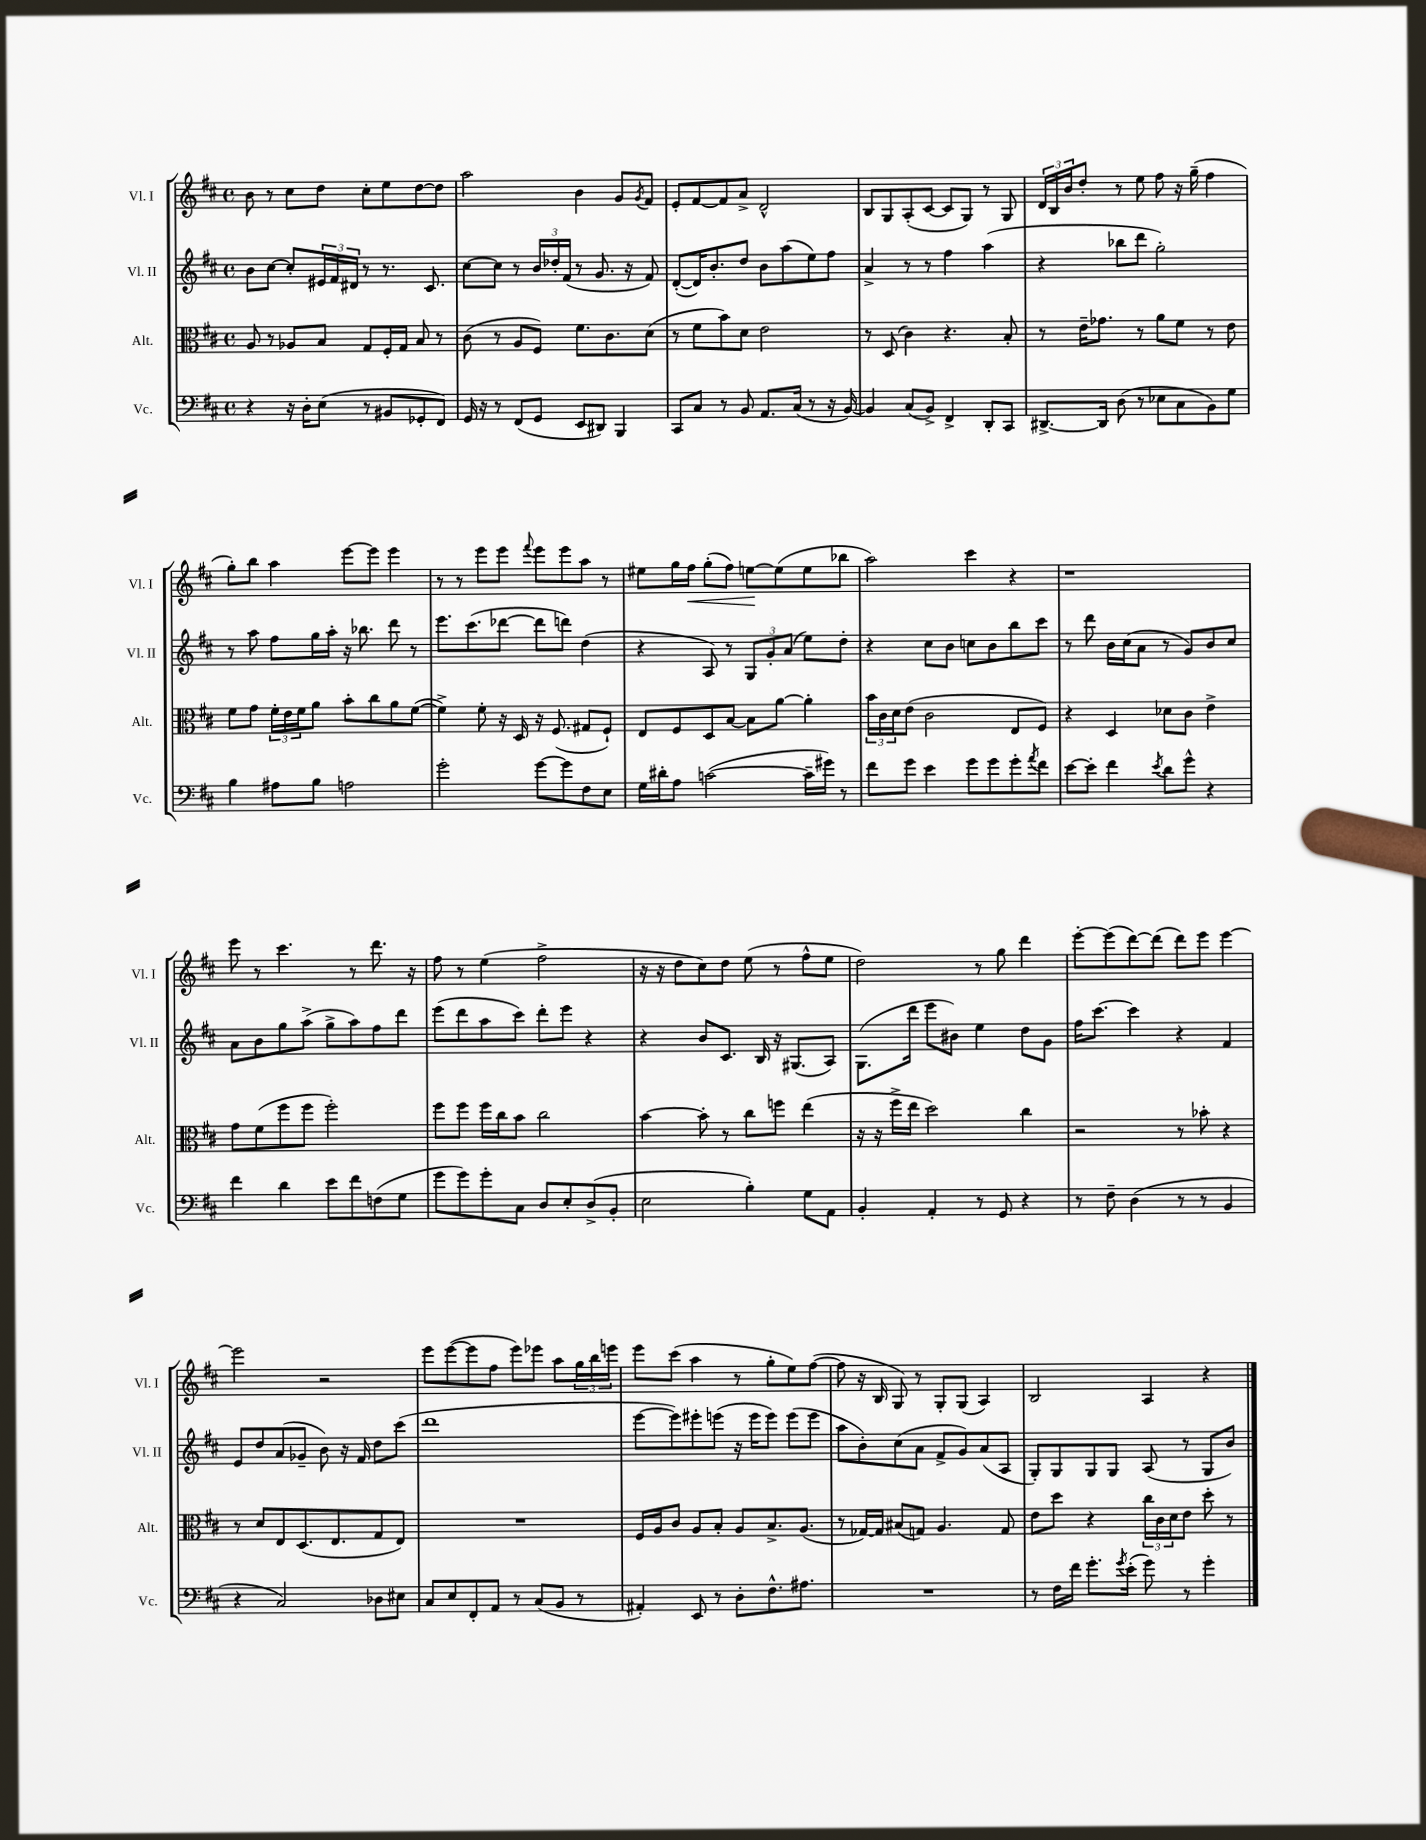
<<
\new StaffGroup <<
\new Staff = "s0" \with { instrumentName = "Vl. I" shortInstrumentName = "Vl. I" } {
    \clef treble \key d \major \defaultTimeSignature \time 4/4
    b'8 r8 cis''8 d''8 cis''8-. e''8 d''8~ d''8 |
    a''2 b'4 g'8 \acciaccatura { g'8 } fis'8 |
    e'8-. fis'8~ fis'8 a'8-> d'2-^ |
    b8 g8 a8-.( cis'8~ cis'8 g8) r8 g8 |
    \tuplet 3/2 { d'16 b16 b'16 } d''8-. r8 e''8 fis''8 r16 g''16--( fis''4 |
    g''8-.) b''8 a''4 e'''8~ e'''8 e'''4 |
    r8 r8 e'''8 e'''8 \appoggiatura { fis'''8 } e'''8 e'''8 a''8 r8 |
    eis''8 g''16 fis''16\< g''8-.( fis''8) e''8~\! e''8( e''8 bes''8 |
    a''2) cis'''4 r4 |
    r1 |
    e'''8 r8 cis'''4. r8 d'''8. r16 |
    fis''8 r8 e''4( fis''2-> |
    r16 r16 d''8 cis''8) d''8 e''8( r8 fis''8-^ e''8 |
    d''2) r8 g''8 d'''4 |
    e'''8~-. e'''8( d'''8~) d'''8( d'''8) e'''8 e'''4~ |
    e'''2 r2 |
    e'''8 e'''8~( e'''8 fis''8 e'''8) ees'''8 a''8 \tuplet 3/2 { g''16 b''16 e'''16 } |
    e'''8 cis'''8( a''4 r8 g''8-. e''8) fis''8~( |
    fis''8 r16 b16 g8) r8 g8-. g8( a4) |
    b2 a4 r4 \bar "|." |
}
\new Staff = "s1" \with { instrumentName = "Vl. II" shortInstrumentName = "Vl. II" } {
    \clef treble \key d \major \defaultTimeSignature \time 4/4
    b'8 cis''8~ cis''8-. \tuplet 3/2 { eis'16 fis'16 dis'16 } r8 r8. cis'8. |
    cis''8~ cis''8 r8 \tuplet 3/2 { b'16 des''16-. fis'16( } r8 g'8. r16 fis'8) |
    d'8~-.( d'16) b'8.-. d''8 b'8 a''8( e''8) fis''8 |
    a'4-> r8 r8 fis''4 a''4( |
    r4 bes''8 d'''8 g''2-.) |
    r8 a''8 fis''8 g''16 a''16-. r16 bes''8. d'''8 r8 |
    e'''8. cis'''8.( des'''8~ des'''8 d'''8) d''4( |
    r4 a8) r8 \tuplet 3/2 { g8 g'8-. a'8( } e''8) d''8-. |
    r4 cis''8 b'8 c''8 b'8 b''8 cis'''8 |
    r8 d'''8 b'16 cis''16( a'8 r8 g'8) b'8 cis''8 |
    a'8 b'8 g''8 a''8->( g''8-> a''8) fis''8 d'''8 |
    e'''8( d'''8 a''8 cis'''8) d'''8-. e'''8 r4 |
    r4 b'8 cis'8. b16 r16 gis8.( a8) |
    g8.( d'''16 e'''8 bis'8) e''4 d''8 g'8 |
    fis''16 cis'''8.~ cis'''4 r4 fis'4 |
    e'8 d''8 a'8( ges'8-- b'8) r16 fis'16 d''8 cis'''8( |
    d'''1 |
    e'''8~ e'''8) eis'''8-. e'''8( r16 e'''16 e'''8) e'''8( e'''8 |
    a''8 b'8-.) cis''8( a'8 fis'8-> g'8) a'8( a8 |
    g8-.) g8 g8 g8 a8( r8 g8 b'8) \bar "|." |
}
\new Staff = "s2" \with { instrumentName = "Alt." shortInstrumentName = "Alt." } {
    \clef alto \key d \major \defaultTimeSignature \time 4/4
    a8 r8 aes8 b8 g8 fis16-. g16 b8 r8 |
    cis'8( r8 a8 fis8) fis'8. cis'8. d'8( |
    r8 fis'8 b'8) d'8 e'2 |
    r8 d8( cis'4) r4. b8-. |
    r8 e'16-- ges'8. r8 a'8 fis'8 r8 e'8 |
    fis'8 g'8 \tuplet 3/2 { fis'16-. e'16 fis'16 } a'8 b'8-. cis''8 a'8 fis'8~( |
    fis'4->) fis'8-. r16 d16 r16 fis8.( gis8 fis8-!) |
    e8 fis8 d8 b8~ b8 a'8~ a'4-. |
    \tuplet 3/2 { b'16 cis'16 d'16 } e'8( cis'2 e8 fis8) |
    r4 d4 des'8 cis'8 e'4-> |
    g'8 fis'8( fis''8 fis''8 fis''2-.) |
    fis''8 fis''8 fis''16 cis''16 b'8 cis''2 |
    b'4~ b'8-. r8 cis''8 f''8 e''4( |
    r16 r16 fis''16-> e''16 d''2) cis''4 |
    r2 r8 bes'8-. r4 |
    r8 d'8 e8 d8.( e8. g8 e8) |
    R1 |
    fis16 a16 cis'8 a8 b8-. a8 b8.-> a8.( |
    r8 ges16~) ges16 bis8( g8) a4. g8 |
    e'8 d''8 r4 \tuplet 3/2 { cis''16 cis'16 d'16 } e'8 d''8-. r8 \bar "|." |
}
\new Staff = "s3" \with { instrumentName = "Vc." shortInstrumentName = "Vc." } {
    \clef bass \key d \major \defaultTimeSignature \time 4/4
    r4 r16 d16-. e8( r8 bis,8 ges,8-. fis,8) |
    g,16 r16 r8 fis,8( g,8 e,8 dis,8) b,,4 |
    cis,8 cis8 r8 b,8 a,8. cis16( r8 r16 b,16~) |
    b,4 cis8( b,8->) fis,4-> d,8-. cis,8 |
    dis,8.~-> dis,16 d8( r8 ees8 cis8 b,8) g8 |
    b4 ais8 b8 a2 |
    g'2-. g'8~ g'8 fis8 e8 |
    g16 dis'16-. a8 c'2~( c'16-- gis'16) r8 |
    fis'8 g'8 e'4 g'8 g'8 g'8-. \acciaccatura { a'8 } fis'8 |
    e'8~ e'8-. fis'4 \acciaccatura { e'8 } d'8 g'8-^ r4 |
    fis'4 d'4 e'8 fis'8 f8( g8 |
    g'8 g'8) g'8-. cis8 d8 e8-. d8->( b,8-. |
    e2 b4-.) g8 a,8 |
    b,4-. a,4-. r8 g,8 r4 |
    r8 fis8-- d4( r8 r8 b,4 |
    r4 cis2) des8 eis8 |
    cis8 e8 fis,8-. a,8 r8 cis8( b,8 r8 |
    ais,4-.) e,8 r8 d8-. fis8.-^ ais8. |
    R1 |
    r8 fis16 fis'16 g'8.-. \acciaccatura { g'8 } e'16-.( g'8) r8 g'4-. \bar "|." |
}
>>
>>
\layout { \context { \Score \remove "Bar_number_engraver" } }
